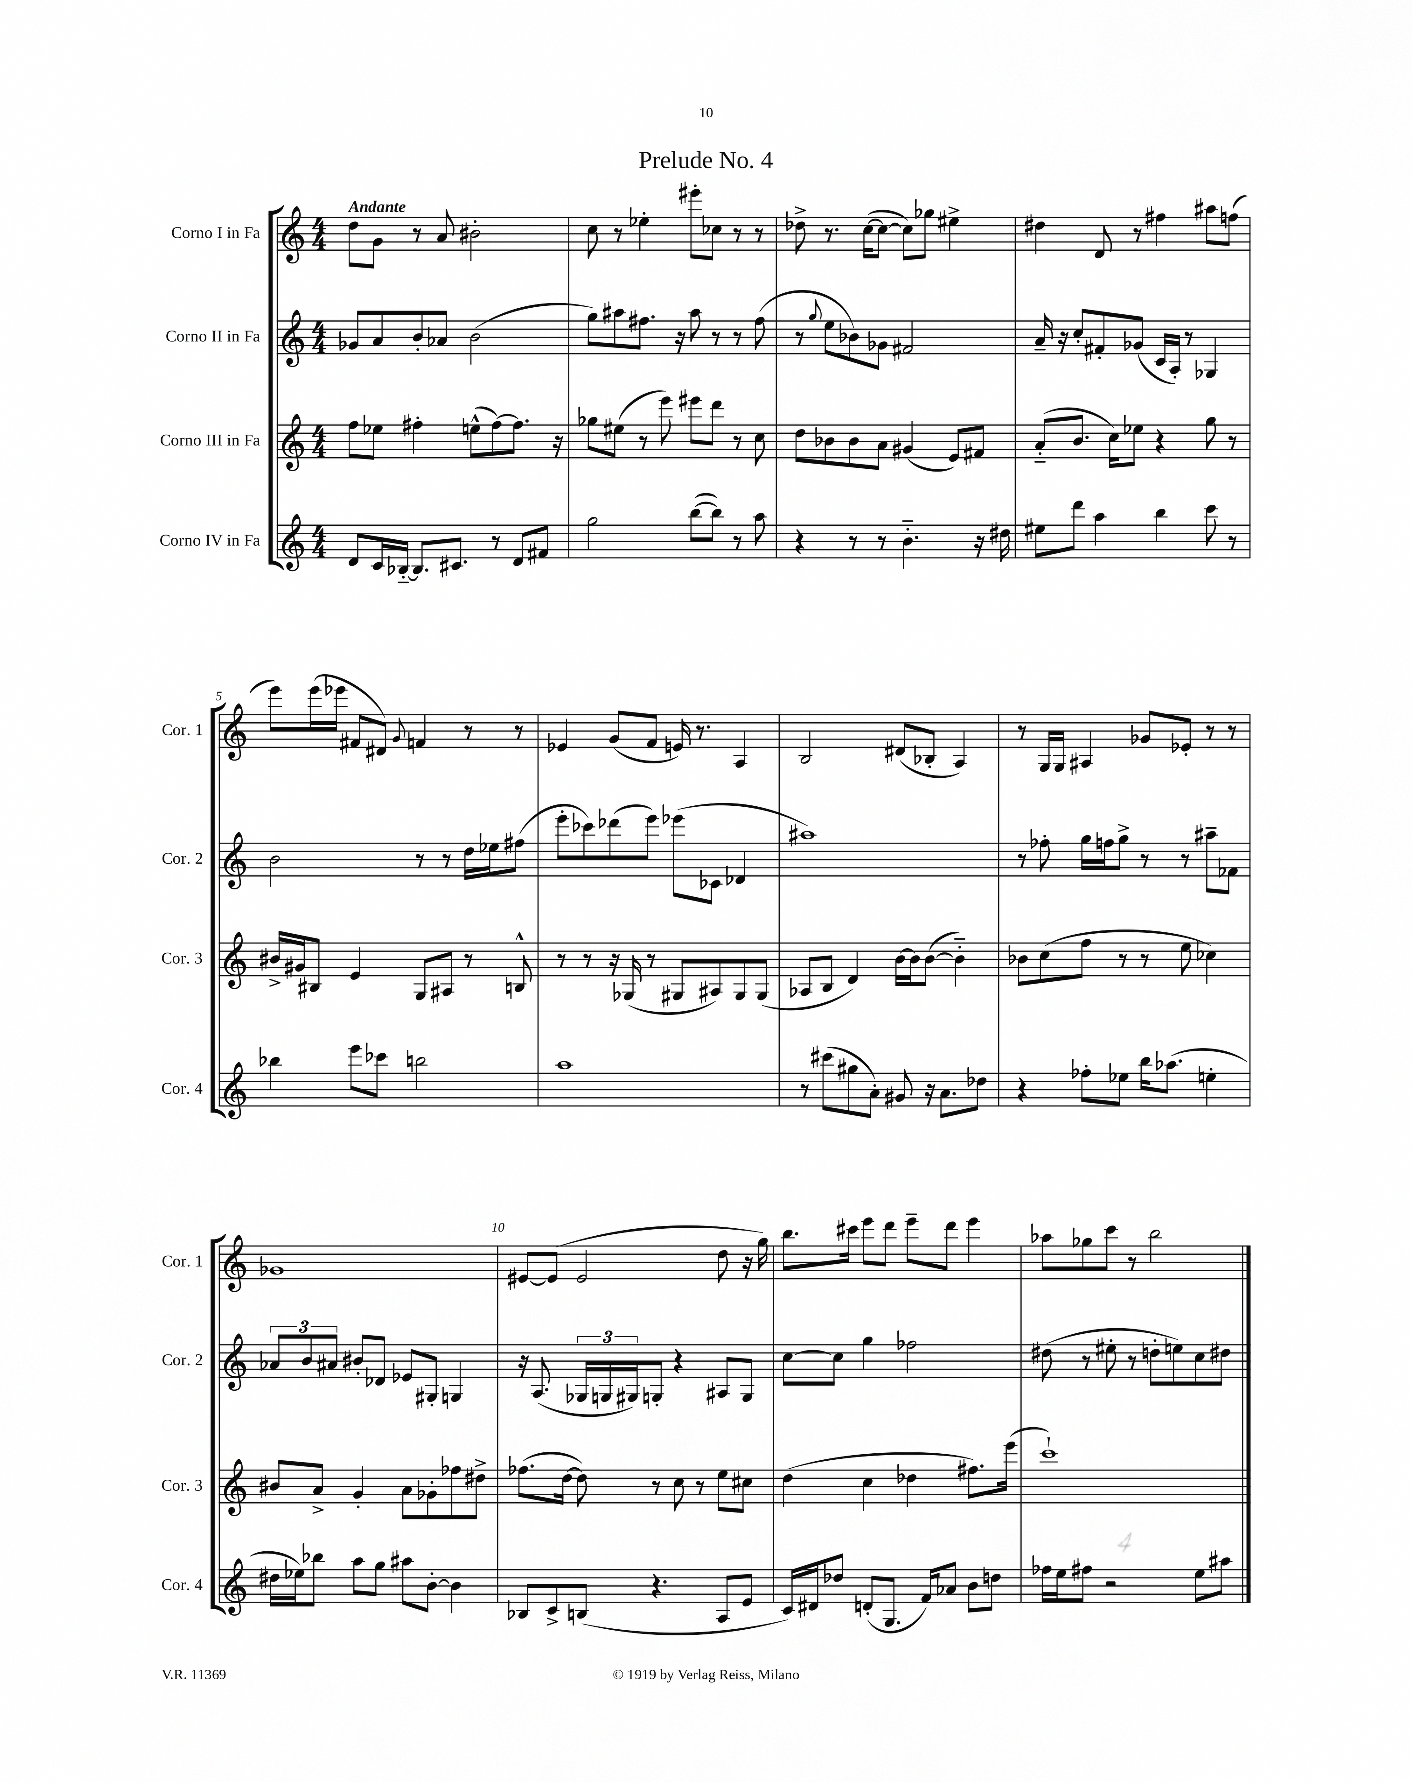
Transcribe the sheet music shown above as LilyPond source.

\header { title = "Prelude No. 4" }
<<
\new StaffGroup <<
\new Staff = "s0" \with { instrumentName = "Corno I in Fa" shortInstrumentName = "Cor. 1" } {
    \clef treble \key c \major \numericTimeSignature \time 4/4 \tempo "Andante"
    d''8 g'8 r8 a'8 bis'2-. |
    c''8 r8 ees''4-. eis'''8-. ces''8 r8 r8 |
    des''8-> r8. c''16~( c''8~ c''8) ges''8 eis''4-> |
    dis''4 d'8 r8 fis''4 ais''8 f''8( |
    e'''8) e'''16( ees'''16 fis'8 dis'8) \appoggiatura { g'8 } f'4 r8 r8 |
    ees'4 g'8( f'8 e'16) r8. a4 |
    b2 dis'8( bes8-. a4) |
    r8 g16 g16 ais4 ges'8 ees'8-. r8 r8 |
    ges'1 |
    eis'8~ eis'8( eis'2 d''8 r16 g''16) |
    b''8. cis'''16 e'''8 d'''8 e'''8-- d'''8 e'''4 |
    aes''8 ges''8 c'''8 r8 b''2 \bar "|." |
}
\new Staff = "s1" \with { instrumentName = "Corno II in Fa" shortInstrumentName = "Cor. 2" } {
    \clef treble \key c \major \numericTimeSignature \time 4/4
    ges'8 a'8 b'8-. aes'8 b'2( |
    g''8) ais''8 fis''8. r16 ais''8 r8 r8 fis''8( |
    r8 \appoggiatura { g''8 } e''8 bes'8) ges'8 fis'2 |
    a'16-- r16 c''8-. fis'8-. ges'8( c'16 a16-.) r8 ges4 |
    b'2 r8 r8 d''16 ees''16 fis''8( |
    e'''8-. ces'''8) des'''8( e'''8) ees'''8( ces'8 des'4 |
    ais''1) |
    r8 fes''8-. g''16 f''16 g''8-> r8 r8 ais''8-- fes'8 |
    \tuplet 3/2 { aes'8 b'8 ais'8 } bis'8-. des'8 ees'8 gis8-. g4 |
    r16 a8.( \tuplet 3/2 { ges16 g16 gis16) } g8-. r4 ais8 g8 |
    c''8~ c''8 g''4 fes''2 |
    dis''8( r8 eis''8-. r8 d''8-. e''8) c''8 dis''8 \bar "|." |
}
\new Staff = "s2" \with { instrumentName = "Corno III in Fa" shortInstrumentName = "Cor. 3" } {
    \clef treble \key c \major \numericTimeSignature \time 4/4
    f''8 ees''8 fis''4-. e''8-^( fis''8~) fis''8. r16 |
    ges''8 eis''8( r8 e'''8) eis'''8 d'''8 r8 c''8 |
    d''8 bes'8 bes'8 a'8 gis'4( e'8) fis'8 |
    a'8-_( b'8. c''16) ees''8 r4 g''8 r8 |
    bis'16-> gis'16 bis8 e'4 g8 ais8 r8 b8-^ |
    r8 r8 r16 ges16( r8 gis8 ais8) gis8 gis8( |
    aes8 b8 d'4) b'16~ b'16 b'8~( b'4-_) |
    bes'8 c''8( f''8 r8 r8 e''8 ces''4) |
    bis'8 a'8-> g'4-. a'8 ges'8-. fes''8 dis''8-> |
    fes''8.( d''16~ d''8) r8 c''8 r8 e''8 cis''8 |
    d''4( c''4 des''4 fis''8.) e'''16( |
    c'''1-!) \bar "|." |
}
\new Staff = "s3" \with { instrumentName = "Corno IV in Fa" shortInstrumentName = "Cor. 4" } {
    \clef treble \key c \major \numericTimeSignature \time 4/4
    d'8 c'16 bes16~-_ bes8. cis'8. r8 d'8 fis'8 |
    g''2 b''8~( b''8) r8 a''8 |
    r4 r8 r8 b'4.-_ r16 dis''16 |
    eis''8 d'''8 a''4 b''4 c'''8 r8 |
    bes''4 e'''8 ces'''8 b''2 |
    a''1 |
    r8 cis'''8( gis''8 a'8-.) gis'8 r16 a'8. des''8 |
    r4 fes''8-. ees''8 b''16 aes''8.( e''4-. |
    dis''16 ees''16) bes''8 a''8 g''8 ais''8 b'8~-. b'4 |
    bes8 c'8-> b8( r4. a8 e'8 |
    c'16) dis'16 des''8 d'8-.( g8. f'16) aes'8 b'8 d''8 |
    fes''16 e''16 fis''8 r2 e''8 ais''8 \bar "|." |
}
>>
>>
\layout { \context { \Score \override BarNumber.break-visibility = ##(#f #t #t) barNumberVisibility = #(every-nth-bar-number-visible 5) } }
